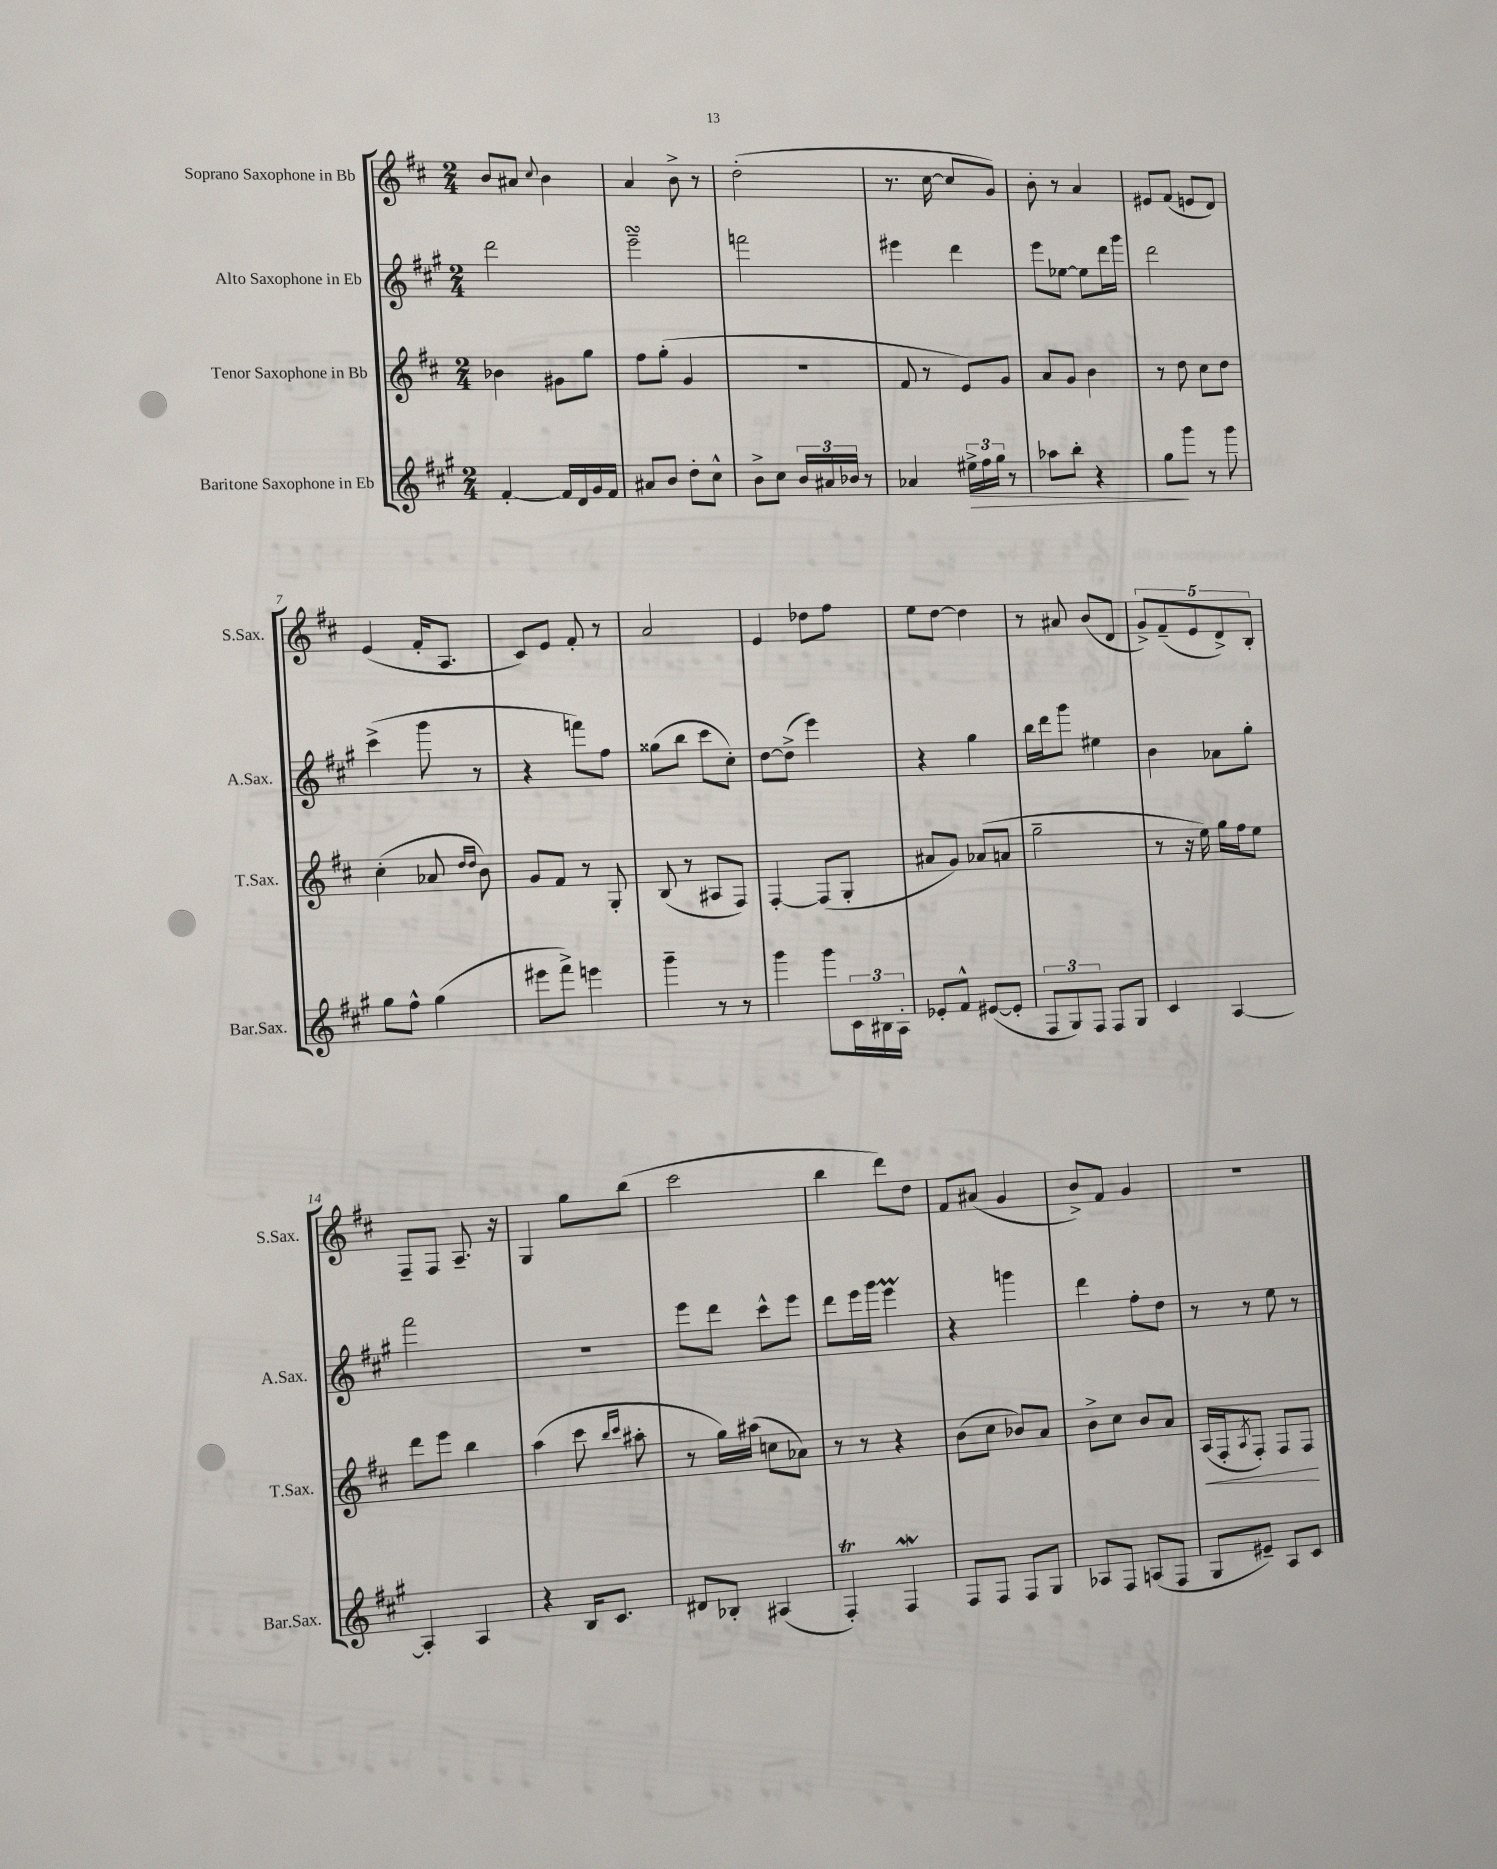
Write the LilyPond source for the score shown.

<<
\new StaffGroup <<
\new Staff = "s0" \with { instrumentName = "Soprano Saxophone in Bb" shortInstrumentName = "S.Sax." } {
    \clef treble \key d \major \numericTimeSignature \time 2/4
    b'8 ais'8 \appoggiatura { cis''8 } b'4 |
    a'4 b'8-> r8 |
    d''2-.( |
    r8. cis''16~ cis''8 g'8) |
    b'8-. r8 a'4 |
    eis'8 fis'8( e'8 d'8) |
    e'4( fis'16-. a8. |
    cis'8) e'8 fis'8-. r8 |
    a'2 |
    e'4 des''8 fis''8 |
    e''8 d''8~ d''4 |
    r8 ais'8 b'8( d'8 |
    \tuplet 5/4 { g'8->) fis'8--( e'8 d'8->) b8-. } |
    fis8-- fis8 a8.-- r16 |
    g4 g''8 b''8( |
    cis'''2 |
    b''4 d'''8) d''8 |
    fis'8 ais'8( g'4 |
    b'8->) fis'8 g'4 |
    r2 \bar "|." |
}
\new Staff = "s1" \with { instrumentName = "Alto Saxophone in Eb" shortInstrumentName = "A.Sax." } {
    \clef treble \key a \major \numericTimeSignature \time 2/4
    d'''2 |
    e'''2--\turn |
    f'''2 |
    eis'''4 d'''4 |
    e'''8 ees''8~ ees''8 d'''16 gis'''16 |
    d'''2 |
    cis'''4->( gis'''8 r8 |
    r4 f'''8) fis''8 |
    gisis''8( b''8 cis'''8 cis''8-.) |
    d''8~ d''8->( e'''4) |
    r4 gis''4 |
    b''16 d'''16 gis'''8 eis''4 |
    b'4 aes'8 gis''8-. |
    fis'''2 |
    r2 |
    e'''8 d'''8 cis'''8-^ e'''8 |
    d'''8 e'''16 gis'''16 e'''4\prall |
    r4 g'''4 |
    d'''4 fis''8-. d''8 |
    r8 r8 e''8 r8 \bar "|." |
}
\new Staff = "s2" \with { instrumentName = "Tenor Saxophone in Bb" shortInstrumentName = "T.Sax." } {
    \clef treble \key d \major \numericTimeSignature \time 2/4
    bes'4 gis'8 g''8 |
    fis''8 g''8-.( g'4 |
    r2 |
    fis'8 r8 e'8) g'8 |
    a'8 g'8 b'4 |
    r8 d''8 cis''8 d''8 |
    cis''4-.( aes'8 \grace { d''16 d''16 } b'8) |
    g'8 fis'8 r8 g8-. |
    b8( r8 ais8 fis8) |
    fis4~-. fis8( g8-. |
    ais'8 g'8) aes'8( a'8 |
    g''2-- |
    r8 r16 e''16) g''16 fis''16 e''8 |
    d'''8 e'''8 b''4 |
    a''4( cis'''8 \grace { b''16 cis'''16 } ais''8-. |
    r8 g''16) ais''16( c''8 aes'8) |
    r8 r8 r4 |
    b'8( cis''8 bes'8) a'8 |
    b'8-> cis''8 b'8 a'8 |
    a16\<( fis16-. \acciaccatura { a8 } fis8-.) fis8 fis8\! \bar "|." |
}
\new Staff = "s3" \with { instrumentName = "Baritone Saxophone in Eb" shortInstrumentName = "Bar.Sax." } {
    \clef treble \key a \major \numericTimeSignature \time 2/4
    fis'4~-. fis'16 d'16 gis'16 fis'16 |
    ais'8 b'8 d''8-. cis''8-^ |
    b'8-> cis''8 \tuplet 3/2 { b'16 ais'16 bes'16 } r8 |
    aes'4 \tuplet 3/2 { eis''16->\> fis''16 gis''16 } r8 |
    aes''8 b''8-. r4 |
    gis''8\! gis'''8 r8 gis'''8 |
    gis''8 fis''8-^ gis''4( |
    eis'''8 fis'''8->) e'''4 |
    gis'''4-- r8 r8 |
    gis'''4 gis'''8 \tuplet 3/2 { cis'16 bis16 a16-. } |
    ees'8-. fis'8-^ eis'8~( eis'8-. |
    \tuplet 3/2 { fis8 gis8) fis8 } fis8 gis8 |
    cis'4 a4~ |
    a4-. a4 |
    r4 b16 cis'8. |
    dis'8 bes8-. ais4( |
    fis4-.\trill) fis4\mordent |
    fis8 fis8 fis8 gis8 |
    aes8 fis8 a8( fis8 |
    gis8 eis'8--) a8 cis'8 \bar "|." |
}
>>
>>
